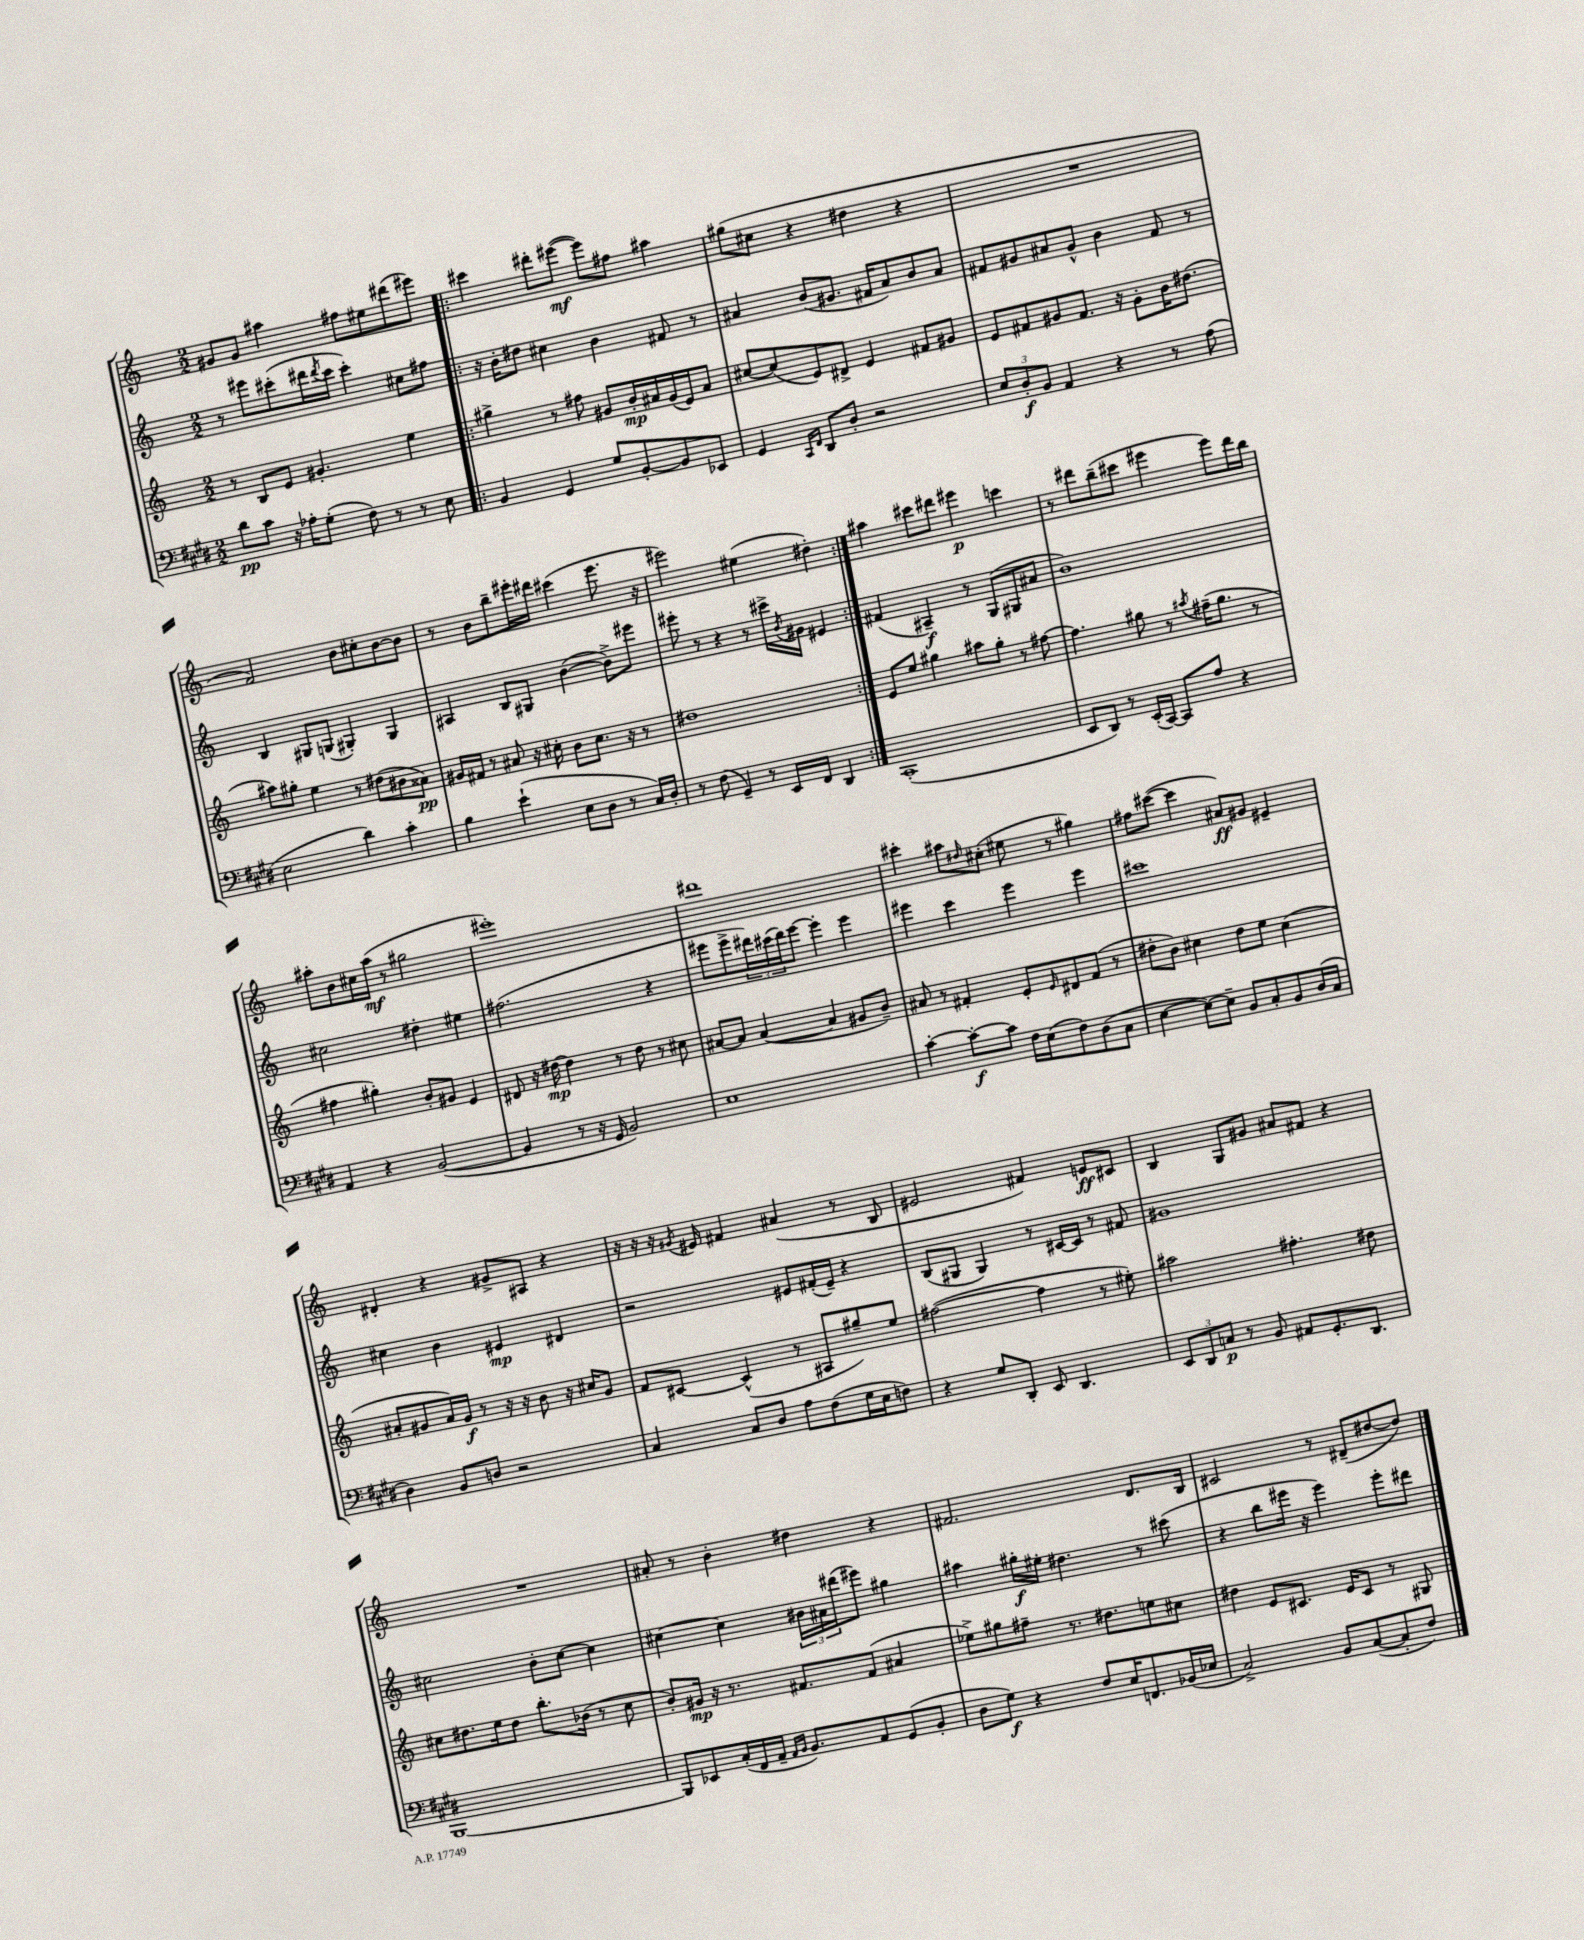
<<
\new StaffGroup <<
\new Staff = "s0" {
    \clef treble \key c \major \numericTimeSignature \time 2/2
    gis'8 gis'8 ais''4 fis''8 eis''8 dis'''8( eis'''8) |
    \repeat volta 2 { cis'''4 dis'''8-. eis'''8~\mf( eis'''8) fis''8 ais''4 |
    gis''8( cis''8 r4 dis''4 r4 |
    R1 |
    f'2) b'8 cis''8-. b'8~ b'8 |
    r8 b'8 b''8-- eis'''16-. dis'''16 cis'''4( eis'''8. r16 |
    eis'''2) eis''4( dis''4-.) | }
    ais''4 cis'''8 dis'''8 eis'''4\p c'''4 |
    r8 dis'''8 b''8--( cis'''8 eis'''4 eis'''8) dis'''16 b''16 |
    ais''8-. b'8 cis''16 ais''16\mf( r8 gis''2 |
    eis'''1-.) |
    dis'''1 |
    cis'''4-. ais''8 \grace { dis''16 } cis''8-.( eis''8 r8 gis''4) |
    fis''8 cis'''8~( cis'''4 ais'8\ff) gis'8 eis'4-- |
    dis'4-. r4 gis'8-> ais8 r4 |
    r16 r16 r16 \acciaccatura { gis'8 } eis'16 fis'4 ais'4( r8 b8 |
    eis'2 fis'4) e'8\ff cis'8 |
    b4 g8 gis'8 ais'8 fis'8 r4 |
    R1 |
    ais'8-. r8 b'4-. dis''4 r4 |
    fis'2. d'8. b16 |
    cis'2 r8 dis'8--( dis''8~ dis''8) \bar "|." |
}
\new Staff = "s1" {
    \clef treble \key c \major \numericTimeSignature \time 2/2
    r8 eis'''8 cis'''8-.( dis'''16 \acciaccatura { dis'''8 } cis'''16 cis'''4-.) cis''8 fis''8 |
    \repeat volta 2 { r16 b'16-. dis''8 cis''4 b'4 fis'8 r8 |
    ais'4 b'8( gis'8. fis'16 ais'8) b'8 ais'8 |
    fis'8 gis'8 ais'8 gis'8-^ b'4 fis'8 r8 |
    b4 gis8 g8( gis4-.) gis4 |
    ais4 b8 gis8 b'4~( b'8->) eis'''8 |
    eis'''8-. r8 r4 r8 cis'''16-> \acciaccatura { b'8 } gis'16 eis'4 | }
    fis'4( ais4--\f) r8 g8( gis8 ais'8 |
    b'1) |
    cis''2 dis''4-. eis''4 |
    fis''2.( r4 |
    eis'''8 eis'''8-> \tuplet 3/2 { dis'''16) cis'''16( dis'''16) } eis'''8~ eis'''4-. eis'''4 |
    eis'''4 c'''4 eis'''4 eis'''4 |
    cis'''1 |
    cis''4 b'4 eis'4\mp dis'4 |
    r2 eis'8 fis'16-.( eis'16--) r4 |
    b8( gis8 gis4) r8 cis'16~ cis'16 r8 fis'8 |
    gis'1 |
    cis''2 b'8-. cis''8~ cis''4 |
    cis''4~ cis''4 \tuplet 3/2 { bis'16 ais'16 dis'''16( } eis'''8) gis''4 |
    ais''4 gis''16-.\f eis''16-. dis''4. r8 cis'''8( |
    r4 b''8 eis'''16 r16 eis'''4) eis'''8-. dis'''8 \bar "|." |
}
\new Staff = "s2" {
    \clef treble \key c \major \numericTimeSignature \time 2/2
    r8 b8 e'8 gis'4.-. e''4 |
    \repeat volta 2 { gis''4-> r8 fis''8 gis'8 b'16-.\mp ais'16 gis'16( e'16) ais'8 |
    cis''8~ cis''8( e'8) dis'8-> e'4 fis'8 gis'8 |
    e'8 fis'8 gis'8 fis'8. r16 gis'8-. b'16 dis''8.( |
    ais''8) gis''8-. e''4 r8 dis''8( bis'8 aisis'8\pp) |
    gis'16 fis'16 r8 ais'8 r16 cis''16-. b'8 cis''8. r16 r8 |
    dis''1 | }
    e'8 e''8 gis''4 ais''8 gis''8-. r8 fis''8~ |
    fis''4. gis''8 r8 \acciaccatura { ais''8 } fis''16--( gis''8. r8 |
    fis''4 gis''4-.) b'8-. gis'8 e'4 |
    dis'8 r16 dis''16~\mp dis''4 r8 dis''8 r8 cis''8 |
    ais'8~ ais'8 ais'4~( ais'4 gis'8 b'8--) |
    ais'8 r8 fis'4-. e'8-. \grace { e'16 } dis'8 fis'8( r8 |
    dis''8-. b'8) cis''4 dis''8 e''8 cis''4( |
    ais'8-. gis'8 ais'16) gis'16\f r8 r16 r16 b'8 r16 cis''16 gis'8 |
    f'8 cis'8~ cis'4-^( r8 ais8 gis''8--) e''8 |
    fis''2~( fis''4 r8 eis''8-.) |
    ais''2 fis''4.-. dis''8 |
    cis''8 dis''8. e''16 dis''8 b''8.-. bes'16( r8 cis''8 |
    b'8-.) gis'16\mp r16 r8. fis'8. fis'8( ais'4 |
    ees''8->) gis''8 fis''8-- r8. dis''8. e''8 cis''8 |
    dis''4 e'8 cis'8. e'16 cis'8 r8 gis8 \bar "|." |
}
\new Staff = "s3" {
    \clef bass \key e \major \numericTimeSignature \time 2/2
    dis'8\pp cis'8 r16 aes16-. gis8-.( fis8) r8 r8 e8 |
    \repeat volta 2 { b,4 gis,4 gis8 b,8~-. b,8 ees,8 |
    gis,4 \grace { cis,16 fis,16 } dis,8 dis8-. r2 |
    \tuplet 3/2 { e8 dis8-.\f b,8 } a,4 r4 r8 a8( |
    e2 dis'4) cis'4-. |
    b4 e'4-!( e8 dis8 r8 cis16) dis16-. |
    r8 fis8( gis,4--) r8 e,16 fis,16 dis,4 | }
    cis,1-.( |
    e,8 dis,8) r8 e,16-.( cis,16~) cis,8 a8 r4 |
    a,4 r4 b,2~( |
    b,4 r8 r16 gis,16 b,2) |
    e1 |
    cis'4~-. cis'8~-.\f cis'8 fis16 e16( fis8) dis8( cis8 |
    e4~ e8~) e8-- b,8 cis8-. b,8 dis16( cis16 |
    dis4) b,8 d8 r2 |
    cis4 cis8 dis8 a8 fis8( gis16 e16 f8) |
    r4 gis8 dis,8-. e,8 dis,4. |
    \tuplet 3/2 { e,8 dis,8 c8\p } r8 b,8 ais,8 gis,8.-. dis,8. |
    b,,1~ |
    b,,8 ees,8 cis16-.( fis,16 a,16-- \grace { a,16 b,16 } b,8.) a,8 gis,8( b,8-. |
    dis8 gis8\f) r4 fis8 e16 f,8. bes,16( ees16 |
    cis2->) b,8 cis8~( cis8-. fis8) \bar "|." |
}
>>
>>
\layout { \context { \Score \remove "Bar_number_engraver" } }
